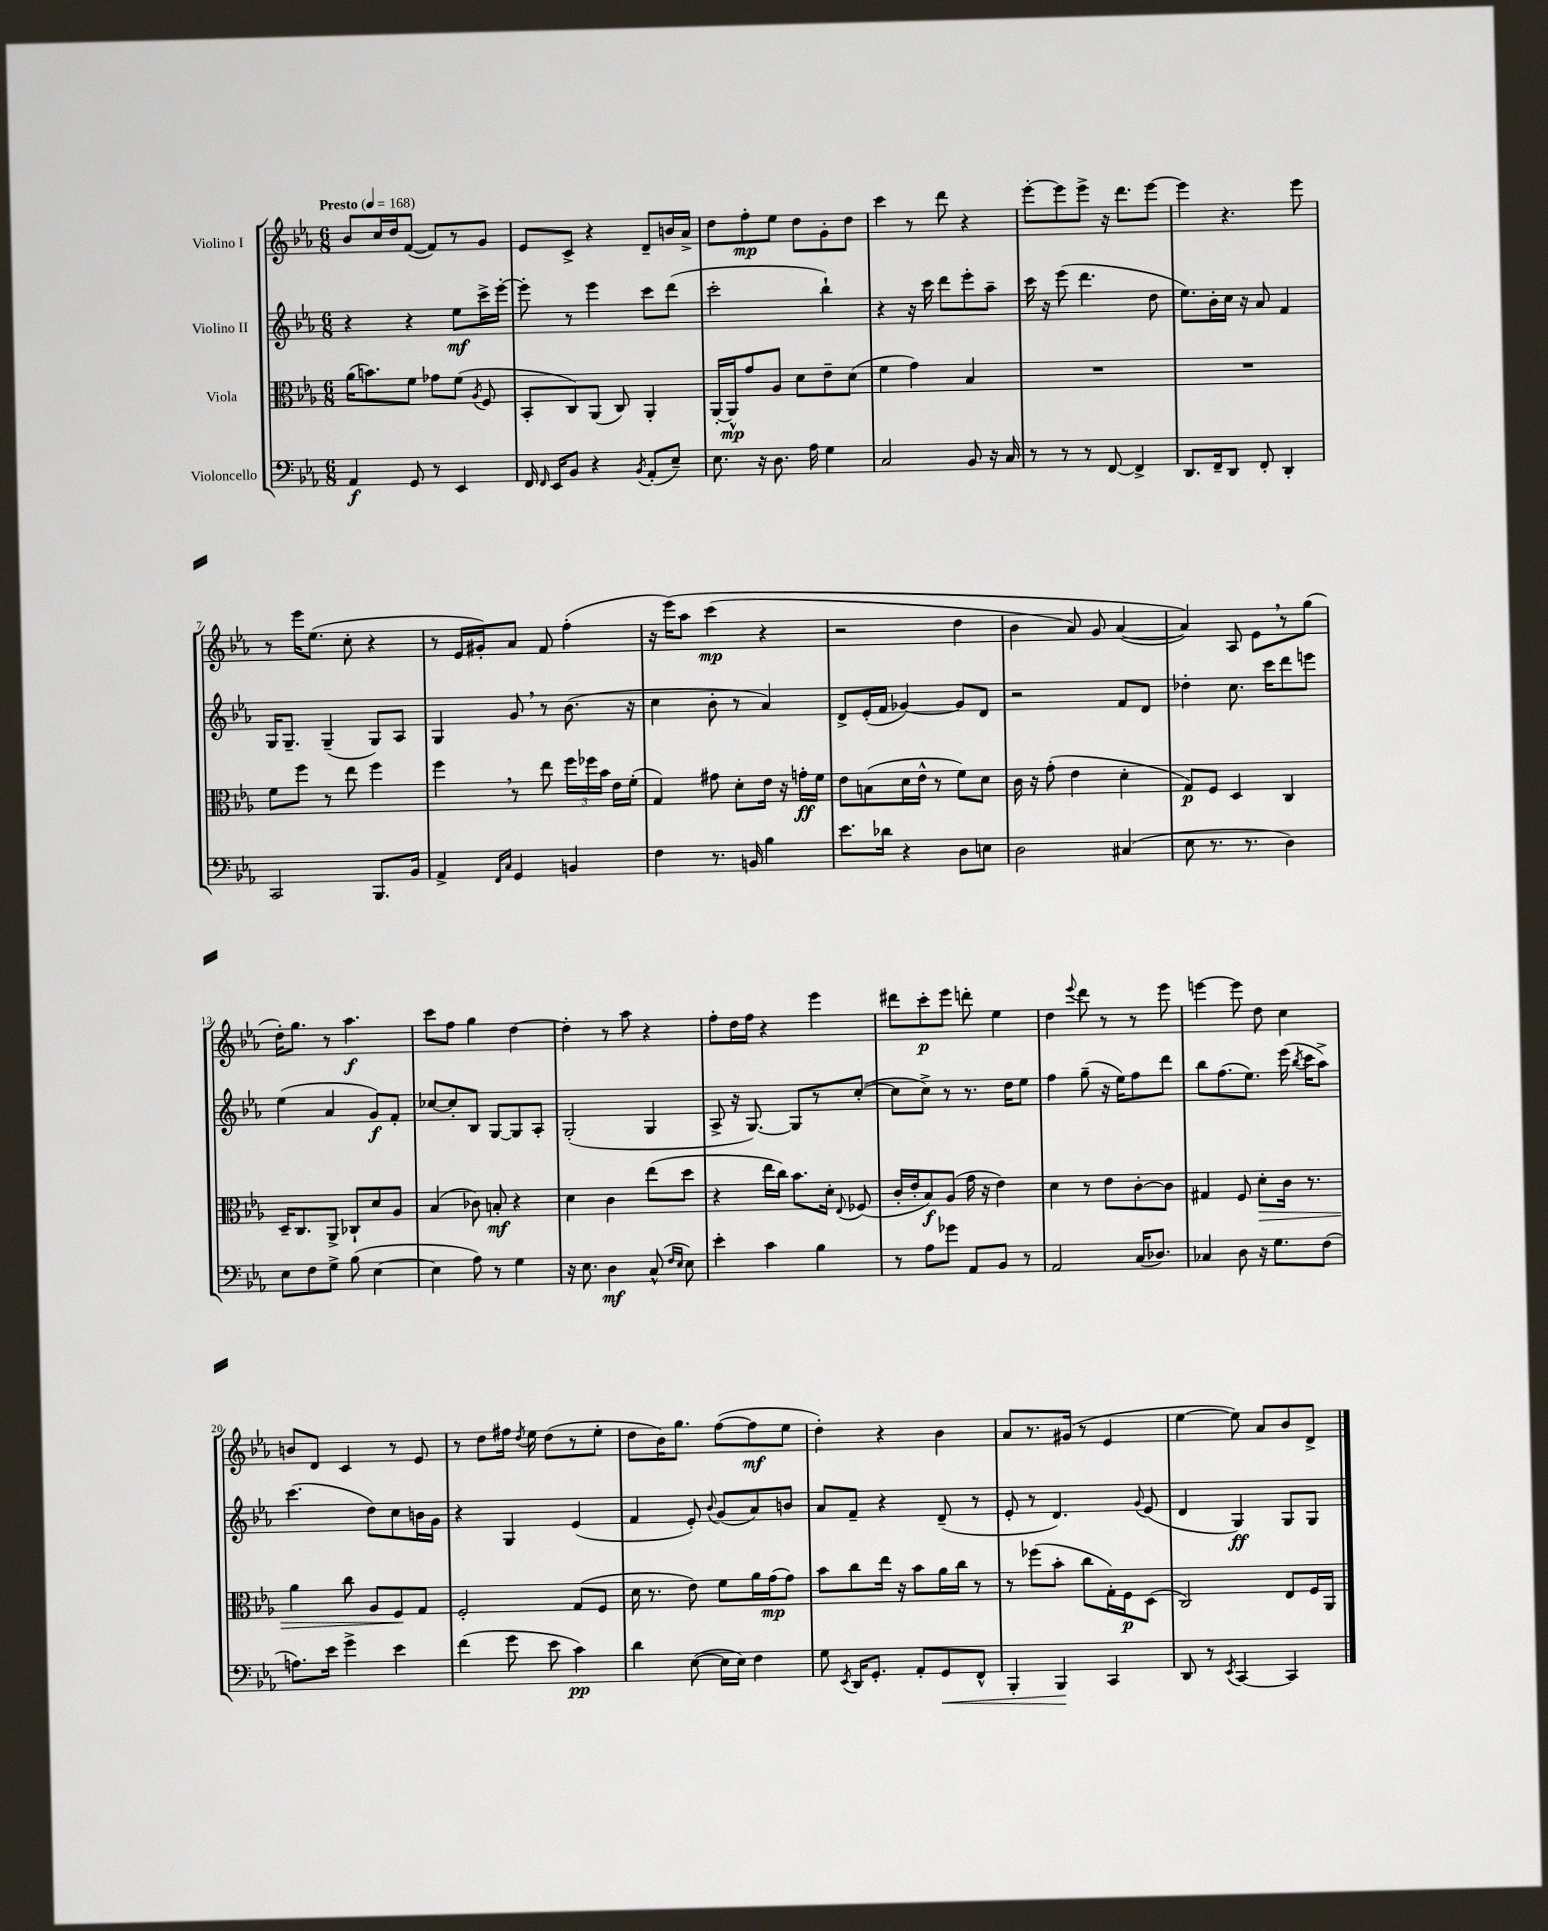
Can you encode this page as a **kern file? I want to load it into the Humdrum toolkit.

**kern	**dynam	**kern	**dynam	**kern	**dynam	**kern	**dynam
*part4	*part4	*part3	*part3	*part2	*part2	*part1	*part1
*staff4	*staff4	*staff3	*staff3	*staff2	*staff2	*staff1	*staff1
*I"Violoncello	*	*I"Viola	*	*I"Violino II	*	*I"Violino I	*
*clefF4	*	*clefC3	*	*clefG2	*	*clefG2	*
*k[b-e-a-]	*	*k[b-e-a-]	*	*k[b-e-a-]	*	*k[b-e-a-]	*
*M6/8	*	*M6/8	*	*M6/8	*	*M6/8	*
*MM168	*	*MM168	*	*MM168	*	*MM168	*
=1	=1	=1	=1	=1	=1	=1	=1
!	!	!	!	!	!	!LO:TX:a:B:t=Presto	!
4AA-/	f	(16a-\KL	.	4r	.	8b-/L	.
.	.	8.bn\)	.	.	.	.	.
.	.	.	.	.	.	16cc/L	.
.	.	.	.	.	.	16dd/J	.
8GG/	.	8f\J	.	4r	.	([8f/J	.
8r	.	8g-X\L	.	.	.	8f/L])	.
4EE-/	.	(8f\J	.	8ee-\L	mf	8r	.
.	.	8qA-/	.	.	.	.	.
.	.	8F/	.	16ccc^\L	.	8g/J	.
.	.	.	.	[16eee-'\JJ	.	.	.
=2	=2	=2	=2	=2	=2	=2	=2
16FF/	.	8BB-'/L	.	8eee-'\]	.	8e-/L	.
16qqFF/	.	.	.	.	.	.	.
16EE-/KL	.	.	.	.	.	.	.
8BB-/J	.	8C/)	.	8r	.	8c^/J	.
4r	.	(8AA-/J	.	4eee-\	.	4r	.
.	.	8C/)	.	.	.	.	.
8qBB-/	.	.	.	.	.	.	.
(8AA-'/L	.	4AA-'/	.	8ccc\L	.	8d~/L	.
8E-~/J)	.	.	.	(8ddd\J	.	16bn/L	.
.	.	.	.	.	.	16a-^/JJ	.
=3	=3	=3	=3	=3	=3	=3	=3
8.E-\	.	[16AA-'/LL	.	2ccc'\	.	8dd\L	.
.	.	16AA-^^/J]	mp	.	.	.	.
.	.	8g/	.	.	.	8ff'\	mp
16r	.	.	.	.	.	.	.
8.D\	.	8A-/J	.	.	.	8ee-\J	.
.	.	8d\L	.	.	.	8dd\L	.
16A-\	.	.	.	.	.	.	.
4G\	.	8e-~\	.	4bb-`\)	.	8g'\	.
.	.	(8d\J	.	.	.	8dd\J	.
=4	=4	=4	=4	=4	=4	=4	=4
2C/	.	4f\	.	4r	.	4ccc\	.
.	.	4g\)	.	16r	.	8r	.
.	.	.	.	16ccc\	.	.	.
.	.	.	.	8ddd\L	.	8ddd\	.
8BB-/	.	4B-/	.	8eee-'\	.	4r	.
16r	.	.	.	8aa-~\J	.	.	.
16C/	.	.	.	.	.	.	.
=5	=5	=5	=5	=5	=5	=5	=5
8r	.	2.r	.	16ccc\	.	[8eee-'\L	.
.	.	.	.	16r	.	.	.
8r	.	.	.	(8eee-\	.	8eee-\]	.
8r	.	.	.	4.ddd\	.	8eee-^\J	.
[8FF/	.	.	.	.	.	16r	.
.	.	.	.	.	.	8.ddd\L	.
4FF^/]	.	.	.	.	.	.	.
.	.	.	.	8dd\	.	[8eee-\J	.
=6	=6	=6	=6	=6	=6	=6	=6
8.DD/L	.	2.r	.	8.ee-\L)	.	4eee-\]	.
16FF~/k	.	.	.	16b-'\L	.	.	.
8DD/J	.	.	.	16cc\JJ	.	4.r	.
.	.	.	.	16r	.	.	.
8FF'/	.	.	.	8a-/	.	.	.
4DD'/	.	.	.	4f/	.	.	.
.	.	.	.	.	.	8eee-\	.
!!LO:LB:g=z
=7	=7	=7	=7	=7	=7	=7	=7
2CC/	.	8f\L	.	16G/KL	.	8r	.
.	.	.	.	8.G~/J	.	.	.
.	.	8ff\J	.	.	.	16eee-\KL	.
.	.	.	.	.	.	(8.ee-\J	.
.	.	8r	.	(4G~/	.	.	.
.	.	8ee-\	.	.	.	8cc'\	.
8.BBB-/L	.	4ff\	.	8G/L)	.	4r	.
.	.	.	.	8A-/J	.	.	.
16BB-/Jk	.	.	.	.	.	.	.
=8	=8	=8	=8	=8	=8	=8	=8
4AA-^/	.	4ff,\	.	4G/	.	8r	.
.	.	.	.	.	.	16e-/LL	.
.	.	.	.	.	.	16g#X'/J)	.
16qqFF/LL	.	.	.	.	.	.	.
16qqC/JJ	.	.	.	.	.	.	.
4GG/	.	8r	.	8g,/	.	8a-/J	.
.	.	8ee-\	.	8r	.	8f/	.
4BBn/	.	24ff\LL	.	(8.b-\	.	(4ff'\	.
.	.	24ff-X\	.	.	.	.	.
.	.	24b-\JJ	.	.	.	.	.
.	.	16e-\LL	.	.	.	.	.
.	.	(16f'\JJ	.	16r	.	.	.
=9	=9	=9	=9	=9	=9	=9	=9
4F\	.	4G/)	.	4cc\	.	16r	.
.	.	.	.	.	.	(16eee-\KL)	.
.	.	.	.	.	.	8aa-\J	.
8.r	.	8g#X\	.	8b-'\	.	(4ccc\	mp
.	.	8d'\L	.	8r	.	.	.
16BBn/	.	.	.	.	.	.	.
4B-\	.	16e-\Jk	.	4a-/)	.	4r	.
.	.	16r	.	.	.	.	.
.	.	16gn'\LL	ff	.	.	.	.
.	.	16f\JJ	.	.	.	.	.
=10	=10	=10	=10	=10	=10	=10	=10
8.e-\L	.	8e-\L	.	8d^/L	.	2r	.
.	.	(8Bn\	.	(16e-'/L	.	.	.
16d-X\Jk	.	.	.	16f/JJ	.	.	.
4r	.	16d\L	.	[4g-X/)	.	.	.
.	.	16e-^^\JJ	.	.	.	.	.
.	.	8r	.	.	.	.	.
8D\L	.	8f\L)	.	8g-/L]	.	4dd\	.
8En\J	.	8d\J	.	8d/J	.	.	.
=11	=11	=11	=11	=11	=11	=11	=11
2D\	.	16c\	.	2r	.	4b-\	.
.	.	16r	.	.	.	.	.
.	.	(8g'\	.	.	.	.	.
.	.	4e-\	.	.	.	8a-/)	.
.	.	.	.	.	.	8g/	.
(4C#X/	.	4d'\	.	8f/L	.	([4a-/	.
.	.	.	.	8d/J	.	.	.
=12	=12	=12	=12	=12	=12	=12	=12
8E-\	.	8G/L)	p	4dd-X'\	.	4a-/]))	.
8.r	.	8F/J	.	.	.	.	.
.	.	4D/	.	8.cc\	.	8A-/	.
8.r	.	.	.	.	.	.	.
.	.	.	.	.	.	8e-,\L	.
.	.	.	.	16ccc\KL	.	.	.
4D\)	.	4C/	.	8ddd\	.	8r	.
.	.	.	.	8eeen\J	.	(8gg\J	.
!!LO:LB:g=z
=13	=13	=13	=13	=13	=13	=13	=13
8E-\L	.	16D~/KL	.	(4ee-\	.	16dd'\KL)	.
.	.	8.C/	.	.	.	8.gg\J	.
8F\	.	.	.	.	.	.	.
8G^\J	.	8AA-^/J	.	4a-/	.	8r	.
(8B-\	.	8C-X`/L	.	.	.	4.aa-\	f
[4E-\	.	8d/	.	8g/L)	f	.	.
.	.	8A-/J	.	8f'/J	.	.	.
=14	=14	=14	=14	=14	=14	=14	=14
4E-\]	.	(4B-/	.	[8cc-X/L	.	8ccc\L	.
.	.	.	.	8cc-'/]	.	8ff\J	.
8A-\)	.	8c-X\)	.	8B-/J	.	4gg\	.
8r	.	8Bn'/	mf	[8G/L	.	.	.
4G\	.	4r	.	8G/]	.	[4dd\	.
.	.	.	.	8A-'/J	.	.	.
=15	=15	=15	=15	=15	=15	=15	=15
16r	.	4d\	.	(2G'/	.	4dd'\]	.
8.E-\	.	.	.	.	.	.	.
4D\	mf	4c\	.	.	.	8r	.
.	.	.	.	.	.	8aa-\	.
(8C^^/	.	(8ee-\L	.	4G/	.	4r	.
16qqF/LL	.	.	.	.	.	.	.
16qqE-/JJ	.	.	.	.	.	.	.
8E-\)	.	8dd\J	.	.	.	.	.
=16	=16	=16	=16	=16	=16	=16	=16
4e-'\	.	4r	.	8A-^/	.	8ff'\L	.
.	.	.	.	16r	.	16dd\L	.
.	.	.	.	[8.G/)	.	16ff\JJ	.
4c\	.	16ee-\LL	.	.	.	4r	.
.	.	16cc\JJ)	.	.	.	.	.
.	.	8.b-\L	.	8G/L]	.	.	.
4B-\	.	.	.	8r	.	4eee-\	.
.	.	16d'\Jk	.	.	.	.	.
.	.	8qqE-/	.	.	.	.	.
.	.	(8F-X/	.	([8cc'/J	.	.	.
=17	=17	=17	=17	=17	=17	=17	=17
8r	.	16c'/LL	.	8cc\L]	.	8ddd#X\L	.
.	.	16e-'/J	.	.	.	.	.
8A-\L	.	8B-/)	f	8cc^\J)	.	8ccc'\	p
8g-X\J	.	(8A-/J	.	8r	.	8eee-\J	.
8AA-/L	.	16g\	.	8.r	.	8dddn'\	.
.	.	16r	.	.	.	.	.
8BB-/J	.	4e-\)	.	.	.	4ee-\	.
.	.	.	.	16dd\KL	.	.	.
8r	.	.	.	8ee-\J	.	.	.
=18	=18	=18	=18	=18	=18	=18	=18
2AA-/	.	4d\	.	4ff\	.	4dd\	.
.	.	.	.	.	.	8qqeee-/	.
.	.	8r	.	(8gg~\	.	8ddd\	.
.	.	8e-\L	.	16r	.	8r	.
.	.	.	.	16ee-\KL)	.	.	.
(16C/KL	.	[8c'\	.	8ff\	.	8r	.
8.D-X/J)	.	.	.	.	.	.	.
.	.	8c\J]	.	8ddd\J	.	8eee-\	.
=19	=19	=19	=19	=19	=19	=19	=19
4C-X/	.	4G#X/	.	8bb-\L	.	[4eeen\	.
.	.	.	.	(8.ff\	.	.	.
8D\	.	8F/	.	.	.	8eee\]	.
.	.	.	.	8.ee-\J)	.	.	.
!	!	!	!LO:HP:b	!	!	!	!
16r	.	8d'\L	>	.	.	8dd\	.
8.G\L	.	.	.	.	.	.	.
.	.	16c\Jk	.	(16eee-\	.	4cc\	.
.	.	.	.	8qbb-/	.	.	.
.	.	8.r	.	16ccc\KL	.	.	.
(8F\J	.	.	.	8aa-^\J)	.	.	.
!!LO:LB:g=z
=20	=20	=20	=20	=20	=20	=20	=20
8.An\L)	.	4a-\	.	(4.ccc\	.	8bn/L	.
.	.	.	.	.	.	8d/J	.
16e-\Jk	.	.	.	.	.	.	.
4g^\	.	8cc\	.	.	.	4c/	.
.	.	8A-/L	.	8dd\L)	.	.	.
4e-\	.	8F/	.	8cc\	.	8r	.
.	.	8G/J	]	16bn\L	.	8e-/	.
.	.	.	.	16g\JJ	.	.	.
=21	=21	=21	=21	=21	=21	=21	=21
(4f\	.	2F'/	.	4r	.	8r	.
.	.	.	.	.	.	8dd\L	.
8g\	.	.	.	4G/	.	16ff#X\Jk	.
.	.	.	.	.	.	8qdd/	.
.	.	.	.	.	.	16ee-\	.
8e-\	.	.	.	.	.	(8dd\L	.
4c\)	pp	(8G/L	.	(4e-/	.	8r	.
.	.	8F/J	.	.	.	8ee-'\J	.
=22	=22	=22	=22	=22	=22	=22	=22
4d\	.	16d\	.	4f/	.	8dd\L	.
.	.	8.r	.	.	.	.	.
.	.	.	.	.	.	16b-\K)	.
.	.	.	.	.	.	8.gg\J	.
([8E-\	.	8e-\)	.	8e-'/)	.	.	.
.	.	.	.	8qqb-/	.	.	.
16E-\LL]	.	8f\L	.	(8g/L	.	([8ff\L	.
16E-\JJ)	.	.	.	.	.	.	.
4F\	.	16a-\L	.	8a-/)	.	8ff\]	mf
.	.	(16g\J	mp	.	.	.	.
.	.	8g\J)	.	8bn/J	.	8ee-\J	.
=23	=23	=23	=23	=23	=23	=23	=23
8G\	.	8b-\L	.	8a-/L	.	4dd'\)	.
8qEE-/	.	.	.	.	.	.	.
16DD/KL	.	8cc\	.	8f~/J	.	.	.
8.GG'/J	.	.	.	.	.	.	.
.	.	16ee-\Jk	.	4r	.	4r	.
.	.	16r	.	.	.	.	.
8AA-'/L	.	8b-\L	.	.	.	.	.
!	!LO:HP:b	!	!	!	!	!	!
8GG/	<	16a-\L	.	(8d~/	.	4b-\	.
.	.	16cc\JJ	.	.	.	.	.
8FF^^/J	.	8r	.	8r	.	.	.
=24	=24	=24	=24	=24	=24	=24	=24
4BBB-'/	.	8r	.	8e-'/	.	8a-/L	.
.	.	(8ff-X\L	.	8r	.	8.r	.
4BBB-/	.	8b-'\J	.	4.d/)	.	.	.
.	.	.	.	.	.	(16g#X/Jk	.
.	.	8cc\L	.	.	.	8r	.
4CC/	[	16G'\L)	.	.	.	4e-/	.
.	.	16F\J	p	.	.	.	.
.	.	.	.	8qqg/	.	.	.
.	.	(8D\J	.	(8e-/	.	.	.
=25	=25	=25	=25	=25	=25	=25	=25
8DD/	.	2C/)	.	4d/	.	[4ee-\	.
8r	.	.	.	.	.	.	.
8qEE-/	.	.	.	.	.	.	.
[4CC/	.	.	.	4G/)	ff	8ee-\])	.
.	.	.	.	.	.	8a-/L	.
4CC/]	.	8E-/L	.	8G/L	.	8b-/	.
.	.	16F/L	.	8G/J	.	8d^/J	.
.	.	16AA-/JJ	.	.	.	.	.
==	==	==	==	==	==	==	==
*-	*-	*-	*-	*-	*-	*-	*-
